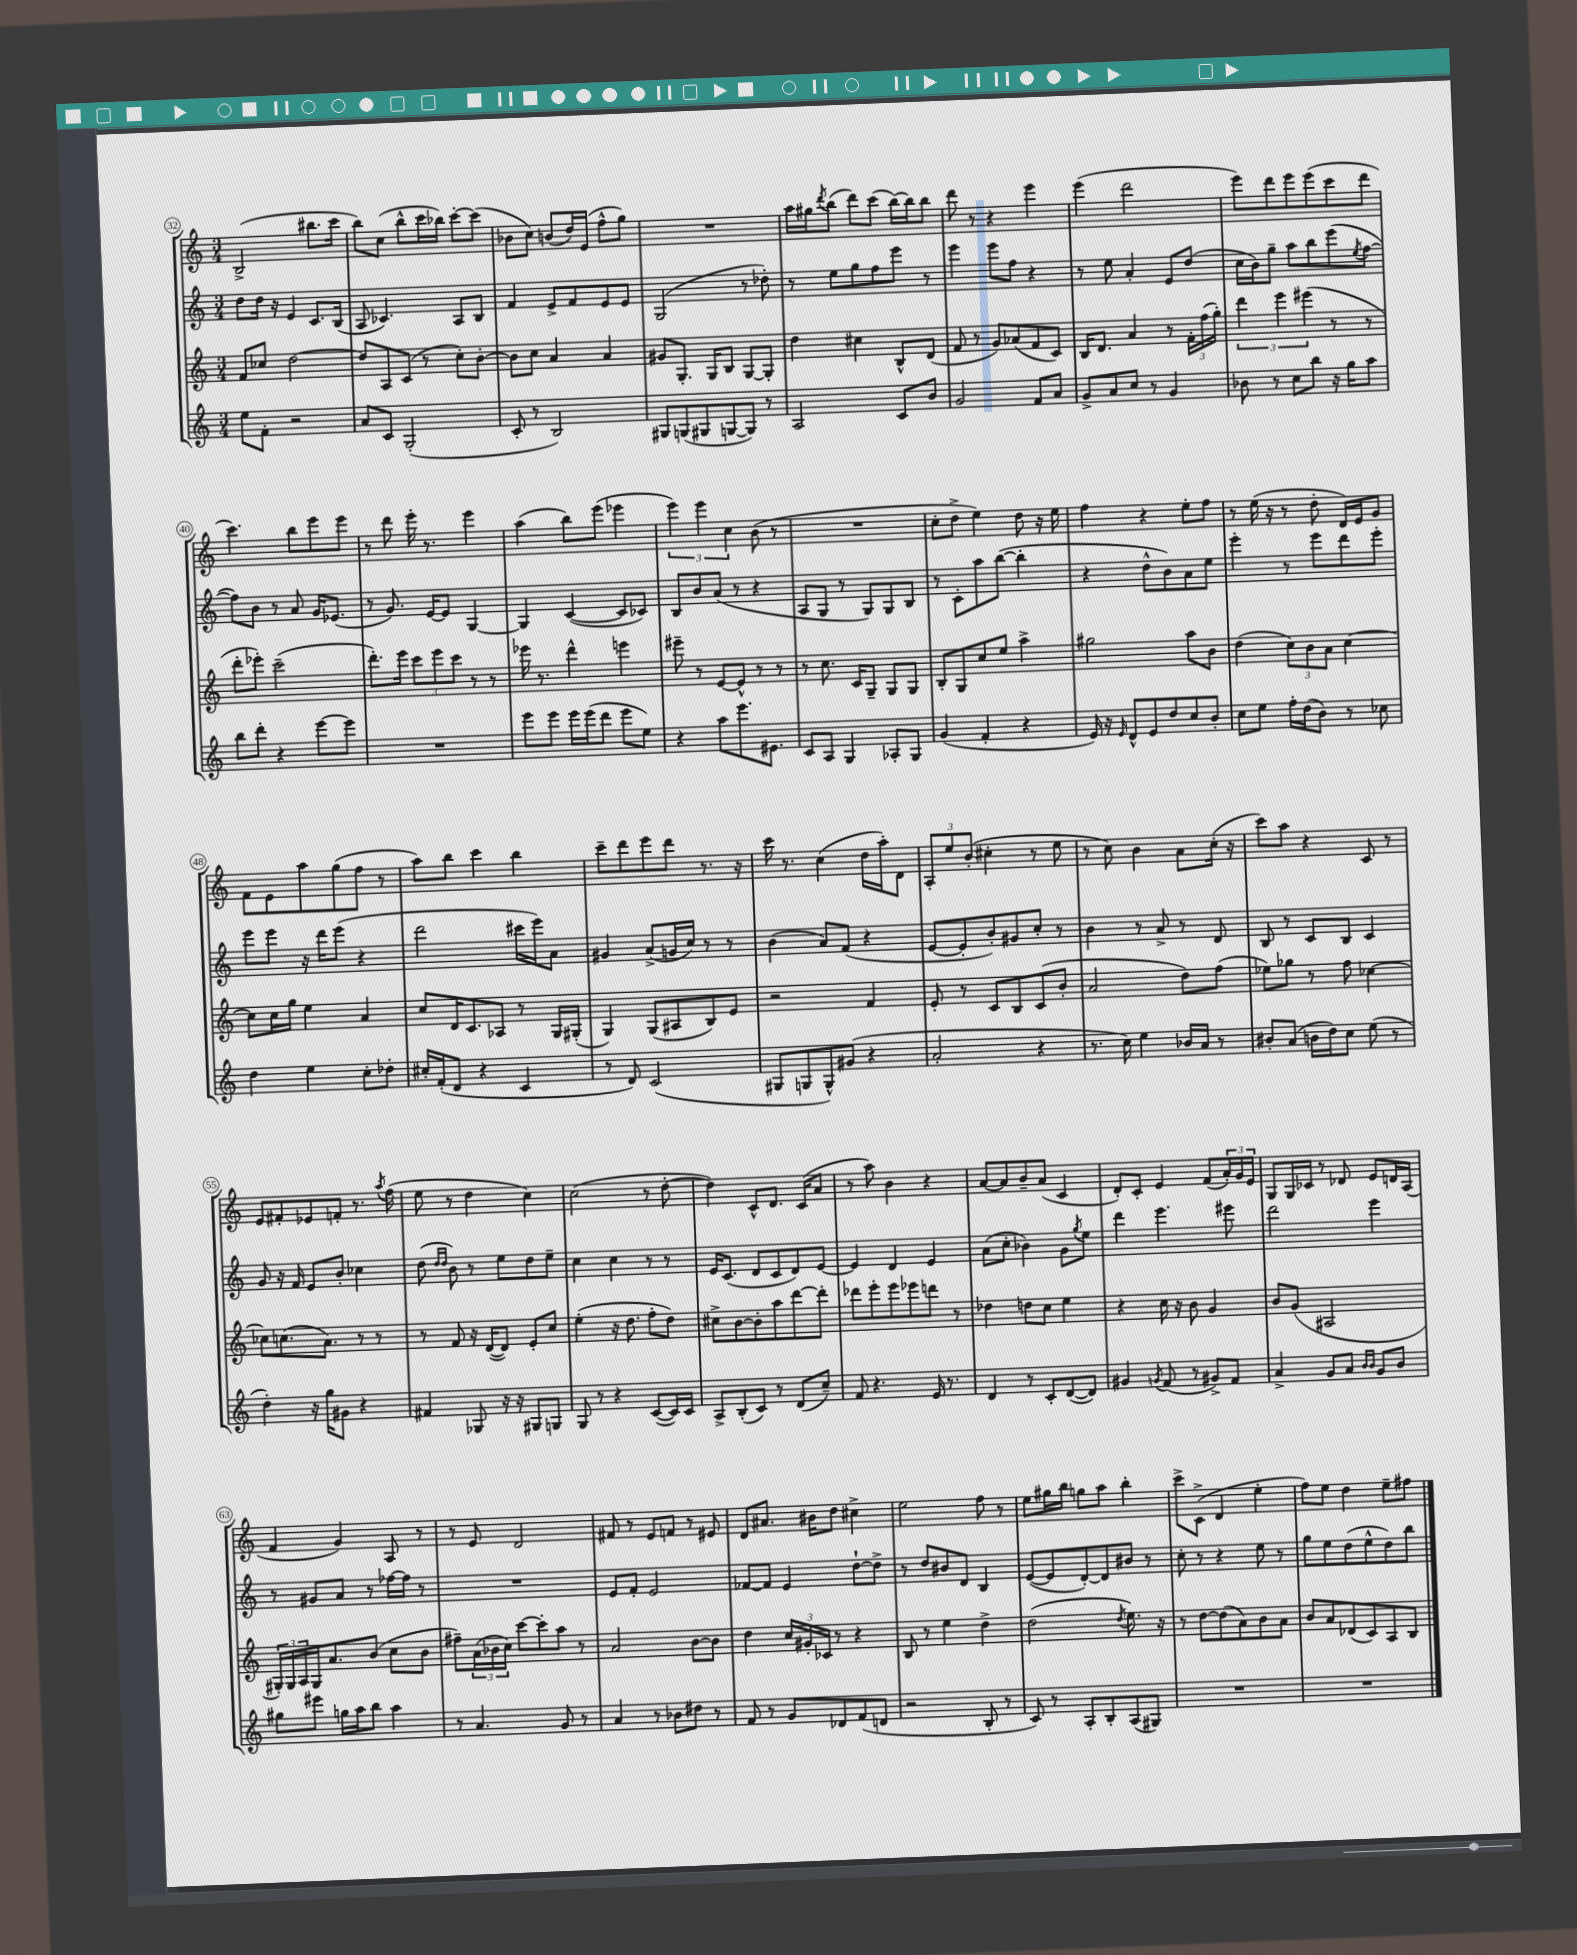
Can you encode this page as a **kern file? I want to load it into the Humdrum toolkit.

**kern	**kern	**kern	**kern
*staff4	*staff3	*staff2	*staff1
*clefG2	*clefG2	*clefG2	*clefG2
*k[]	*k[]	*k[]	*k[]
*M3/4	*M3/4	*M3/4	*M3/4
8ee	8f	8dd	(2B^
8f'	8cc-	16dd	.
.	.	16r	.
2r	[2dd	4e	.
.	.	8.c	8.bb#
.	.	(16B	16ccc
=	=	=	=
8a	8dd]	8A	8bb)
8c	8A	4.c-)	(8cc
(2G'	(8c	.	8bb^^
.	8r	.	16ccc
.	.	.	16bb-)
.	8cc')	8A	[8ccc'
.	[8b'	8B	(8ccc]
=	=	=	=
8c'	8b]	4f	8b-
8r	8cc	.	8cc)
2B)	4a	8e^	(8b
.	.	8f	16dd)
.	.	.	(16e
.	4a	8e	8ff^^
.	.	8e	8gg)
=	=	=	=
8G#	8g#	(2G	2.r
(8G	8.G'	.	.
8G#	.	.	.
.	16G	.	.
[8G	8B	.	.
8G])	[8G	8r	.
8r	8G']	8dd-')	.
=	=	=	=
2A	4dd	8r	16aa
.	.	.	16gg#
.	.	.	8qddd
.	.	8ee	(8bb
.	4cc#	8gg	8ddd)
.	.	8ff	(8ccc
8c	8B^^	8eee	[16bb)
.	.	.	16bb]
8b	(8d	8r	8bb
=	=	=	=
2g	8f	4eee	8ddd
.	8r	.	8r
.	8g)	8eee	4r
.	(8a-	8ff	.
8f	8f	4r	4eee
8a	8c)	.	.
=	=	=	=
8g^	16B	8r	(4eee
.	8.d	.	.
8a	.	8ee	.
8cc	4a	4a'	2ddd
8r	.	.	.
4g	8r	8e	.
.	24f'	(8dd	.
.	(24ff	.	.
.	24gg')	.	.
=	=	=	=
8b-	6ddd	16cc	8eee)
.	.	16b)	.
8r	.	8gg~	8ddd
.	6eee	.	.
8cc	.	8aa	8eee
.	(6eee#	.	.
8bb	.	8bb	(8eee
16r	8r	(8eee	8ccc
16gg	.	.	.
.	.	8qee	.
8aa	8r	[8ff	8ddd
=	=	=	=
8bb	8ddd'	8ff])	4.ccc)
8ddd'	8eee-')	8b	.
4r	(2ccc~	8r	.
.	.	8a	8bb
[8eee	.	16g	8eee
.	.	(8.e-	.
8eee]	.	.	8eee
=	=	=	=
2.r	8.ddd')	8r	8r
.	.	8.g)	8ddd
.	16eee	.	.
.	12ccc	.	16eee'
.	.	[16e	8.r
.	12eee	.	.
.	.	8e]	.
.	12ccc	.	.
.	8r	[4G	4eee
.	8r	.	.
=	=	=	=
8eee	16eee-	4G]	(4aa
.	8.r	.	.
8eee	.	.	.
16eee	4ddd^^	([4c	8bb)
(16eee	.	.	.
8ddd	.	.	(8eee
8eee	4eee	8c]	4eee-
8ee)	.	8c-)	.
=	=	=	=
4r	8eee#~	8B	6eee)
.	8r	8b	.
.	.	.	6eee
8aa	[8e	(8a	.
.	.	.	6cc
8.eee	8e^^]	8r	.
.	8r	4r	(8b
8.e#	.	.	.
.	8r	.	8r
=	=	=	=
8c	8r	8A	2.r
8A	8.cc	8G	.
4G	.	8r	.
.	16c	.	.
.	8G~	8G)	.
8A-'	8G	8G	.
8G	8G	8B	.
=	=	=	=
(4g	8B'	8r	8cc'
.	8G	8c'	8dd^
4f'	8cc	8aa	4ee)
.	8ee	([8bb	.
4r	4aa^	4bb']	8dd
.	.	.	16r
.	.	.	16ee
=	=	=	=
16e)	2gg#	4r	4ff
16r	.	.	.
16qqe	.	.	.
8d^^	.	.	.
8e	.	8dd^^	4r
8dd	.	8b)	.
8cc	8aa	8a	8ee'
8b'	8b	8ee	8ff
=	=	=	=
8cc	(4dd	4eee'	8r
8ee	.	.	(16ee
.	.	.	16r
16ff'	12cc)	8r	8r
(16dd	.	.	.
.	12b	.	.
8b)	.	8eee	8dd'
.	12a	.	.
8r	[4cc	8ddd	16d)
.	.	.	16e
8cc-	.	8eee'	8g
=	=	=	=
4dd	8cc]	8eee	8f
.	16cc	8eee	8e
.	16gg	.	.
4ee	4ee	16r	8aa
.	.	16ddd	.
.	.	(8eee	(8gg
8cc'	4a	4r	8ff
8dd-'	.	.	8r
=	=	=	=
16cc#'	8cc	2ddd	8aa)
(16f'	.	.	.
8d	16d	.	8bb
.	8.c	.	.
4r	.	.	4ccc
.	8A-	.	.
4c	8r	16ccc#	4bb
.	.	16eee)	.
.	16G	8a	.
.	(16G#'	.	.
=	=	=	=
8r	4G)	4g#	8ccc~
8d)	.	.	8ddd
(2c	(8G	(8a^	8eee
.	8A#	16g	8ddd
.	.	16cc)	.
.	8B)	8r	8.r
.	8e	8r	.
.	.	.	16r
=	=	=	=
8G#	2r	(4b	16ccc
.	.	.	8.r
8G	.	.	.
8G^^)	.	8a)	(4cc
(8g#	.	(8f	.
4r	4f	4r	16dd
.	.	.	16aa')
.	.	.	8d
=	=	=	=
2a'	8e'	[8e	12A'
.	.	.	12ee
.	8r	8e']	.
.	.	.	(12b'
.	8c	8b')	4cc#'
.	8B	8g#	.
4r	(8c	8cc'	8r
.	8b'	8r	8ee
=	=	=	=
8.r	2a	4b	8r
.	.	.	8cc)
16cc)	.	.	.
4ee	.	8r	4b
.	.	8a^	.
16b-	8dd)	8r	8a
16a	.	.	.
8r	(8ff	8d	(16cc'
.	.	.	16r
=	=	=	=
8b#'	8ee-)	8B	8ccc)
(8a	8gg-	8r	8aa
16b	8r	8c	4r
16dd)	.	.	.
8cc	8ff	8B	.
(8ee	[4cc-	4c	8c
8r	.	.	8r
=	=	=	=
4dd')	8cc-]	8g	8e
.	(8.cc	16r	8f#'
.	.	16f	.
16r	.	8e	8e-
16gg	8.a)	.	.
8g#	.	8b'	8f'
4r	8r	4cc-	8.r
.	8r	.	.
.	.	.	8qaa
.	.	.	(16ff
=	=	=	=
4f#	8r	(8dd	8ee
.	.	16qqdd	.
.	.	16qqdd	.
.	8f	8b)	8r
8G-	16r	8r	4dd
.	([16d	.	.
16r	8d])	8ee	.
16r	.	.	.
8G#	8e'	8dd	4cc)
8G	8cc	8ee~	.
=	=	=	=
8G	(4ee'	4cc	(2cc
8r	.	.	.
4r	16r	4cc	.
.	8.dd	.	.
([8c	8ff'	8r	8r
16c])	8dd)	8r	[8dd'
16c	.	.	.
=	=	=	=
8A^	8cc#^	16e	4dd])
.	.	(8.c	.
(8B'	[8b	.	.
8c)	8b']	8d	8c^^
8r	8aa	8c	8.d
(8d	[8ddd	8d)	.
.	.	.	(16c
8cc~)	8ddd']	[8e	8a
=	=	=	=
8f	8ddd-	4e]	8r
4.r	8eee'	.	8aa)
.	8eee	4d	4b
.	8eee-	.	.
16e	8ddd	4e	4r
8.r	.	.	.
.	8r	.	.
=	=	=	=
4d	4dd-	(8a	[8a
.	.	8cc'	8a]
8r	8dd	4b-)	8b~
8c'	8cc	.	(8a
([8d	4ee	8g	4c
.	.	8qgg	.
8d])	.	8ee	.
=	=	=	=
4g#	4r	4ddd	8d')
.	.	.	8c'
8qg	.	.	.
(8f	16cc	4.eee	4e
.	16r	.	.
8r	8b	.	.
8g#^)	4g	.	(8f
8f	.	8eee#	24a')
.	.	.	24g
.	.	.	24e
=	=	=	=
4a^	8b	2ddd	8G
.	(8g	.	16G
.	.	.	16c-
8g	2A#	.	8r
8a	.	.	8d-
16qqb	.	.	.
16qqb	.	.	.
8g	.	4eee	8e
8b	.	.	16d
.	.	.	(16A
=	=	=	=
8gg#	24G#')	8r	4f
.	24G#	.	.
.	24A	.	.
8eee#	16G#	8g#	.
.	8.a	.	.
16gg	.	8a	4g)
16aa	.	.	.
8bb	(8b	8r	.
4aa	8cc	[16ff-	8A
.	.	16ff-]	.
.	8b	8r	8r
=	=	=	=
8r	8ff#~)	2.r	8r
4.a	(24a	.	8e
.	24b-	.	.
.	24cc)	.	.
.	[8ccc	.	2d
.	8ccc']	.	.
8g	8aa	.	.
8r	8r	.	.
=	=	=	=
4a	2a	8e	8f#
.	.	8f'	8r
8r	.	2e	8e
8b-	.	.	8f
8dd#	[8b	.	8r
8r	8b]	.	8e#
=	=	=	=
8f	4dd	[8f-	8d
8r	.	8f-]	8.a#
8g	24cc	4e	.
.	24g#'	.	.
.	.	.	16b#
.	24c-	.	.
8d-	8r	.	8dd
(8f	4r	[8dd`	4cc#^
8d	.	8dd^]	.
=	=	=	=
2r	8B	8r	2ee
.	8r	8dd	.
.	4ee	8b#	.
.	.	8d	.
8B'	4dd^	4B	8ff
8r	.	.	8r
=	=	=	=
8c)	(2dd	([8e	8ee
8r	.	8e]	16gg#
.	.	.	16bb
8A'	.	[8d')	8gg
8B'	.	8d]	8aa
.	8qdd	.	.
(8A	8.ee)	8b#	4bb'
8G#)	.	8r	.
.	16r	.	.
=	=	=	=
2.r	8r	8cc'	8ccc^
.	[8dd	8r	(8c^
.	(8dd]	4r	4d
.	8a)	.	.
.	8b	8ee	4ee'
.	8a	8r	.
=	=	=	=
2.r	8b	8gg	8ff)
.	8a	8ee	8ee
.	(8d-	(8dd	4dd
.	8c)	8ee^^	.
.	8A	8dd)	8ee~
.	8B	8bb	8ff#
==	==	==	==
*-	*-	*-	*-
